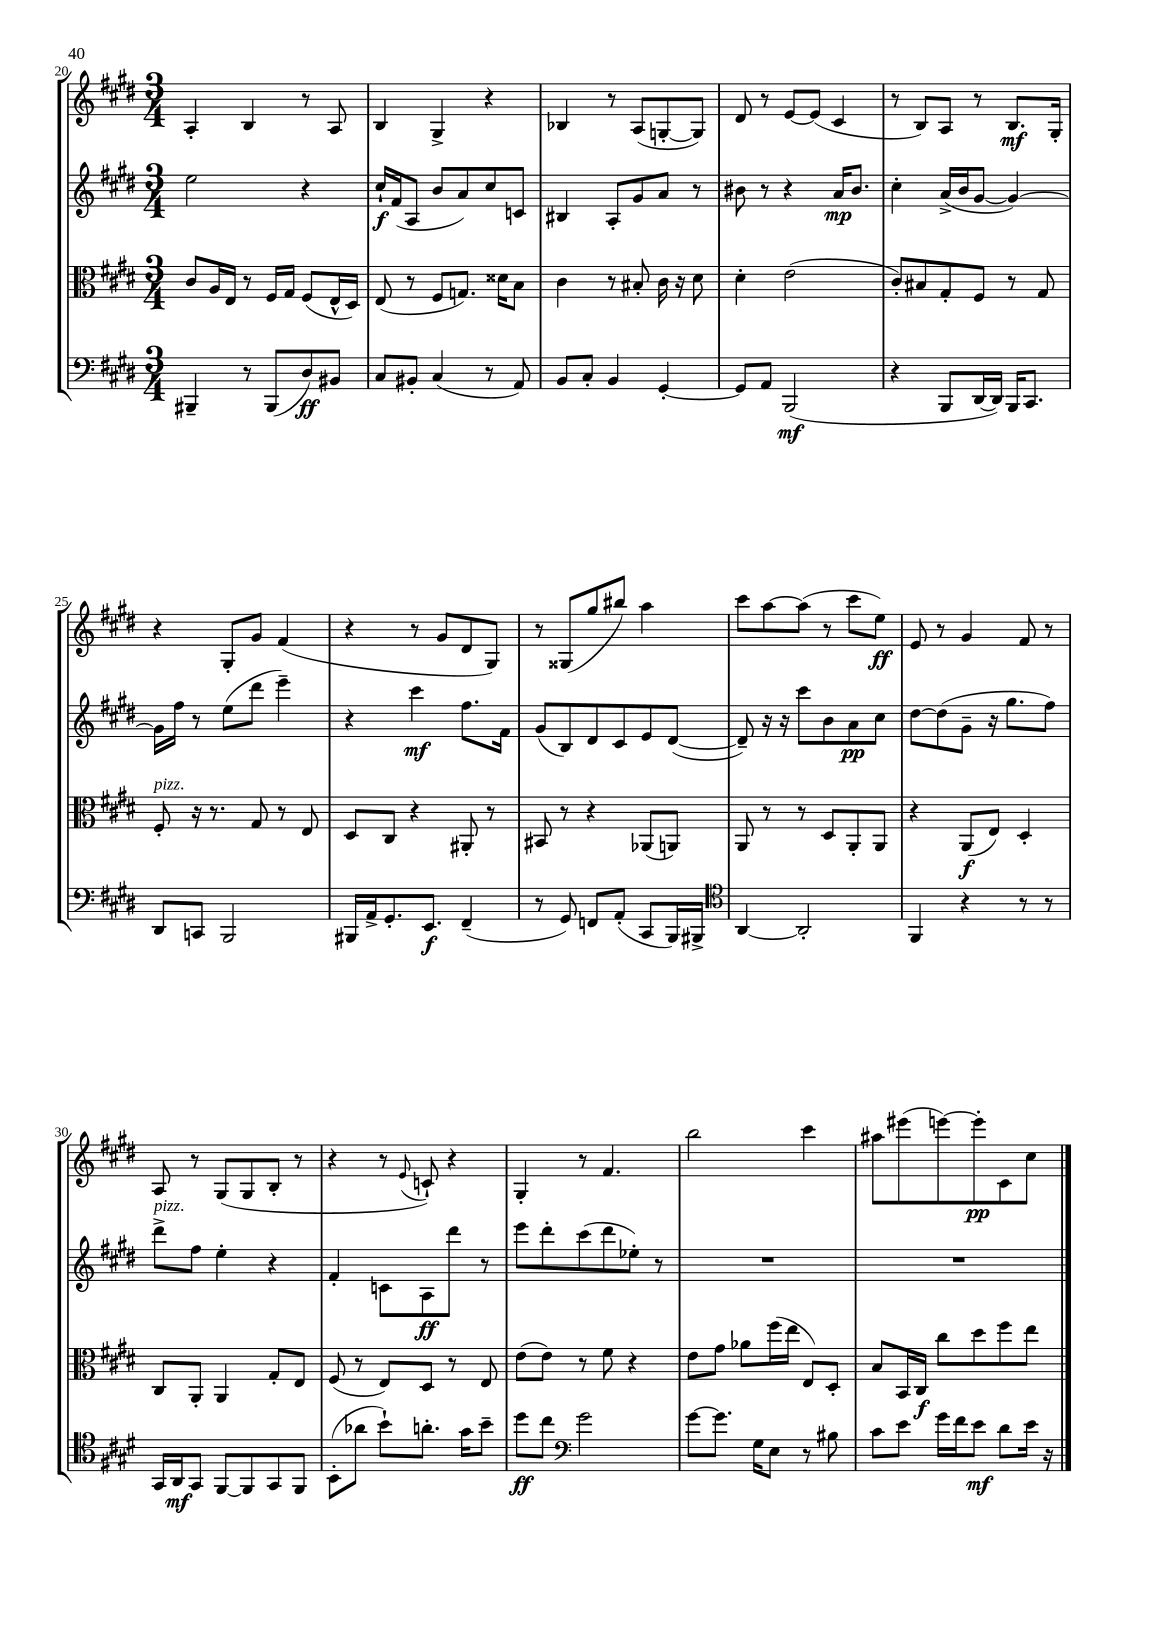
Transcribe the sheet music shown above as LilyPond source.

<<
\new StaffGroup <<
\new Staff = "s0" {
    \clef treble \key e \major \numericTimeSignature \time 3/4
    a4-. b4 r8 a8 |
    b4 gis4-> r4 |
    bes4 r8 a8( g8~-. g8) |
    dis'8 r8 e'8~ e'8( cis'4 |
    r8 b8) a8 r8 b8.\mf gis16-. |
    r4 gis8-. gis'8 fis'4( |
    r4 r8 gis'8 dis'8 gis8) |
    r8 gisis8( gis''8 bis''8) a''4 |
    cis'''8 a''8~ a''8( r8 cis'''8 e''8\ff) |
    e'8 r8 gis'4 fis'8 r8 |
    a8 r8 gis8( gis8 b8-. r8 |
    r4 r8 \appoggiatura { e'8 } c'8-!) r4 |
    gis4-. r8 fis'4. |
    b''2 cis'''4 |
    ais''8 eis'''8( e'''8~) e'''8-.\pp cis'8 cis''8 \bar "|." |
}
\new Staff = "s1" {
    \clef treble \key e \major \numericTimeSignature \time 3/4
    e''2 r4 |
    cis''16-!\f fis'16( a8 b'8 a'8) cis''8 c'8 |
    bis4 a8-. gis'8 a'8 r8 |
    bis'8 r8 r4 a'16\mp bis'8. |
    cis''4-. a'16->( b'16 gis'8~ gis'4~) |
    gis'16 fis''16 r8 e''8( dis'''8 e'''4--) |
    r4 cis'''4\mf fis''8. fis'16 |
    gis'8( b8) dis'8 cis'8 e'8 dis'8~( |
    dis'8--) r16 r16 cis'''8 b'8 a'8\pp cis''8 |
    dis''8~ dis''8( gis'8-- r16 gis''8. fis''8) |
    dis'''8->^\markup { \italic "pizz." } fis''8 e''4-. r4 |
    fis'4-. c'8 a8\ff dis'''8 r8 |
    e'''8 dis'''8-. cis'''8( dis'''8 ees''8-.) r8 |
    R2. |
    R2. \bar "|." |
}
\new Staff = "s2" {
    \clef alto \key e \major \numericTimeSignature \time 3/4
    cis'8 a16 e16 r8 fis16 gis16 fis8( e16-^ dis16) |
    e8( r8 fis8 g8.) disis'16 b8 |
    cis'4 r8 bis8-. cis'16 r16 dis'8 |
    dis'4-. e'2( |
    cis'8-.) bis8 gis8-. fis8 r8 gis8 |
    fis8-.^\markup { \italic "pizz." } r16 r8. gis8 r8 e8 |
    dis8 cis8 r4 ais,8-. r8 |
    bis,8 r8 r4 aes,8( a,8) |
    a,8 r8 r8 dis8 a,8-. a,8 |
    r4 a,8\f( e8) dis4-. |
    cis8 a,8-. a,4 gis8-. e8 |
    fis8( r8 e8) dis8 r8 e8 |
    e'8( e'8) r8 fis'8 r4 |
    e'8 gis'8 aes'8 fis''16( e''16 e8) dis8-. |
    b8 b,16 cis16\f cis''8 dis''8 fis''8 e''8 \bar "|." |
}
\new Staff = "s3" {
    \clef bass \key e \major \numericTimeSignature \time 3/4
    bis,,4-- r8 bis,,8( dis8\ff) bis,8 |
    cis8 bis,8-. cis4( r8 a,8) |
    b,8 cis8-. b,4 gis,4~-. |
    gis,8 a,8 b,,2\mf( |
    r4 b,,8 dis,16~ dis,16) b,,16 cis,8. |
    dis,8 c,8 b,,2 |
    bis,,16 a,16-> gis,8.-. e,8.\f fis,4--( |
    r8 gis,8) f,8 a,8-.( cis,8 b,,16) bis,,16-> |
    \clef tenor a,4~ a,2-. |
    fis,4 r4 r8 r8 |
    gis,16 a,16\mf gis,8 fis,8~ fis,8 gis,8 fis,8 |
    b,8-.( aes'8 b'8-!) a'8.-. gis'16 b'8-- |
    dis''8\ff cis''8 \clef bass gis'2 |
    gis'8~ gis'8. gis16 e8 r8 bis8 |
    cis'8 e'8 gis'16 fis'16 e'8\mf dis'8 e'16 r16 \bar "|." |
}
>>
>>
\layout { \context { \Score currentBarNumber = #20 } }
